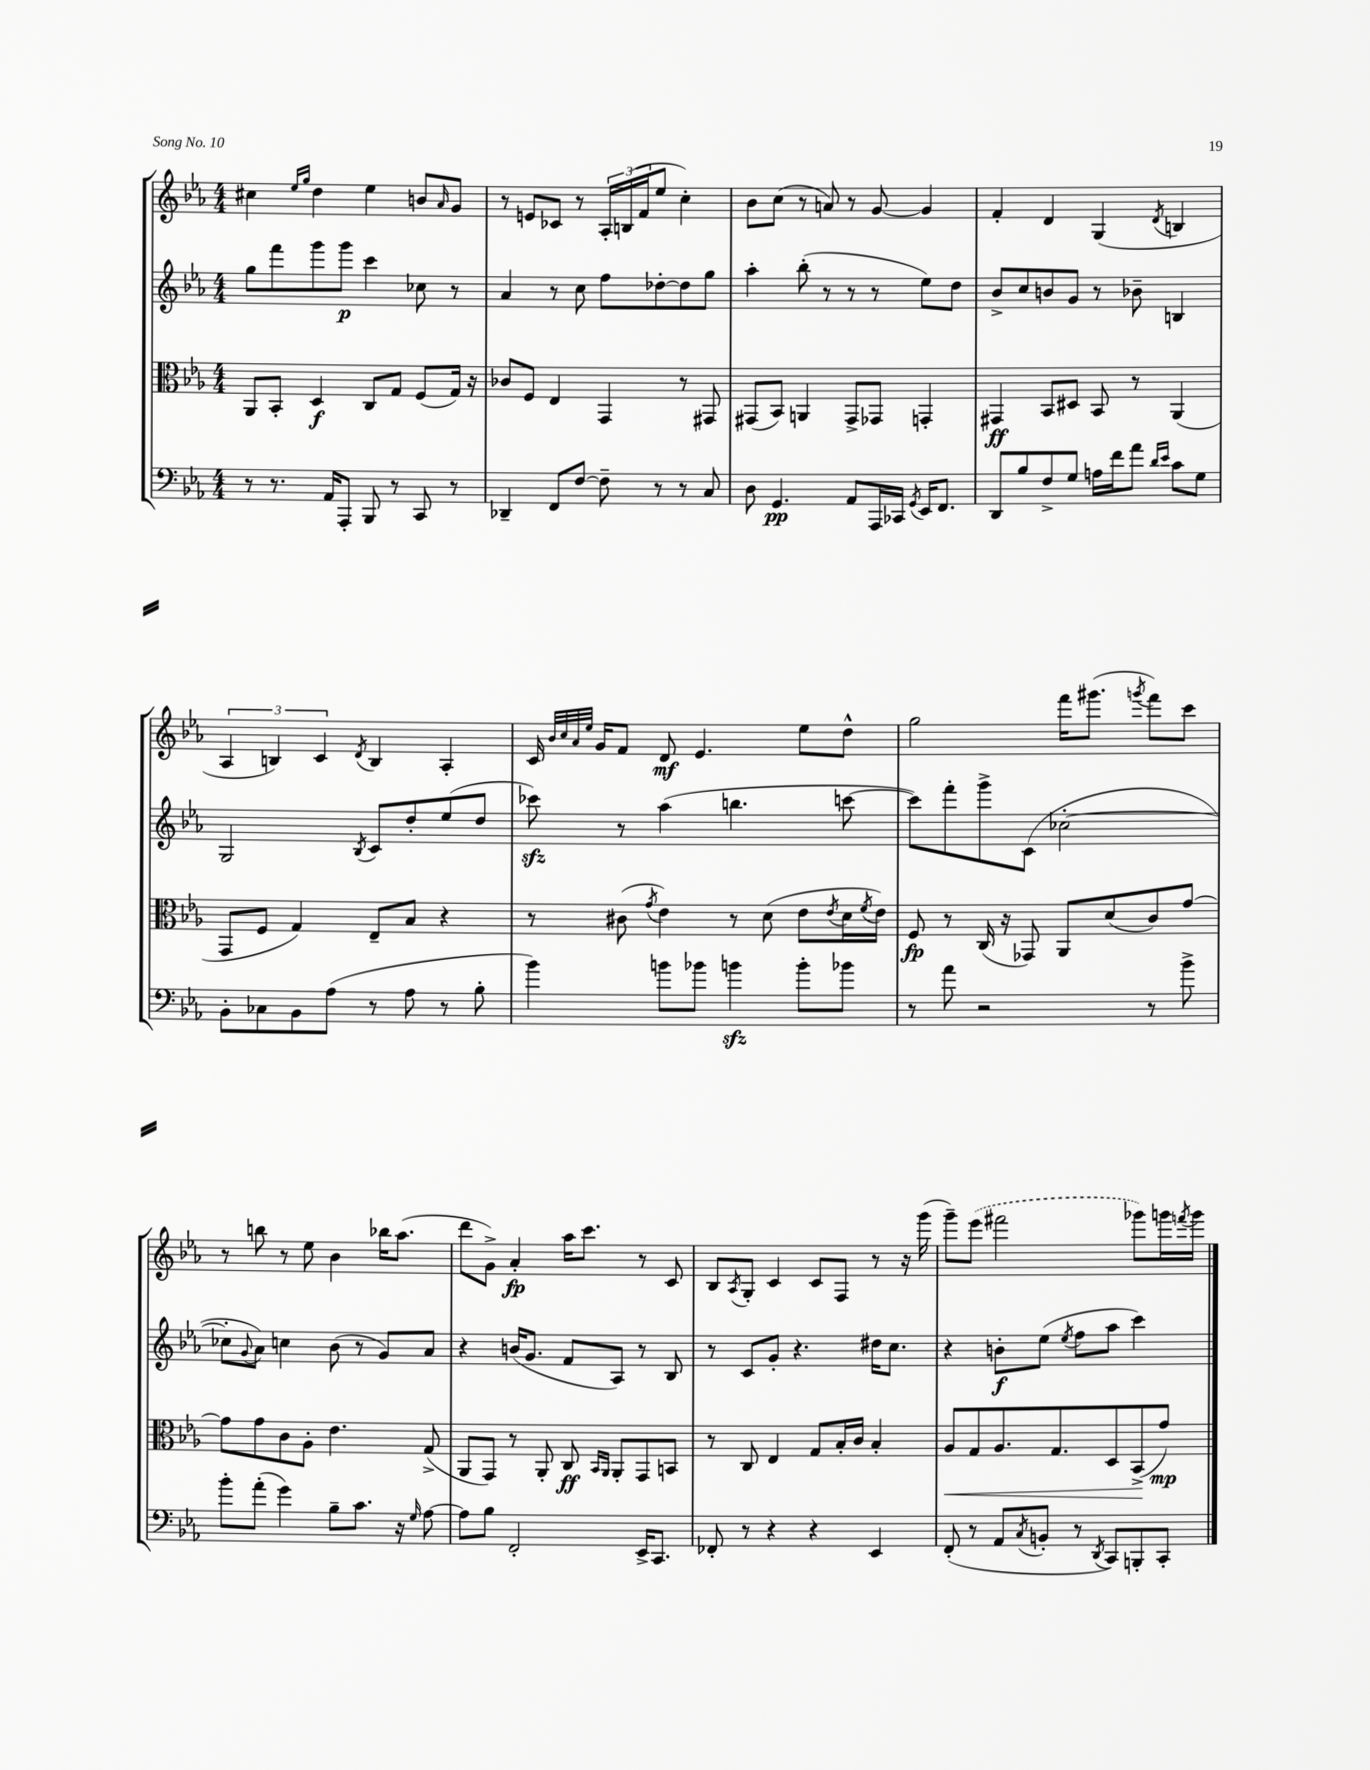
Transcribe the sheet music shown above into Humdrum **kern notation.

**kern	**kern	**kern	**kern
*staff4	*staff3	*staff2	*staff1
*clefF4	*clefC3	*clefG2	*clefG2
*k[b-e-a-]	*k[b-e-a-]	*k[b-e-a-]	*k[b-e-a-]
*M4/4	*M4/4	*M4/4	*M4/4
8r	8AA-	8gg	4cc#
8.r	8BB-'	8fff	.
.	.	.	16qqee-
.	.	.	16qqgg
.	4D	8ggg	4dd
16AA-	.	.	.
8AAA-'	.	8ggg	.
8BBB-	8C	4ccc	4ee-
8r	8G	.	.
8CC	(8F	8cc-	8b
.	.	.	16qqa-
8r	16G)	8r	8g
.	16r	.	.
=	=	=	=
4DD-~	8c-	4a-	8r
.	8F	.	8e
8FF	4E-	8r	8c-
[8F	.	8cc	8r
8F~]	4GG	8ff	24A-'
.	.	.	(24B
.	.	.	24f
8r	.	[8dd-'	8ee-
8r	8r	8dd-]	4cc')
8C	8GG#	8gg	.
=	=	=	=
8D	(8GG#	4aa-'	8b-
4.GG	8BB-)	.	(8cc
.	4AA	(8bb-'	8r
.	.	8r	8a)
8AA-	8GG#^	8r	8r
16AAA-	8GG-	8r	[8g
16CC-	.	.	.
8qGG	.	.	.
16EE-	4GG'	8ee-)	4g]
8.FF	.	.	.
.	.	8dd	.
=	=	=	=
8DD	4GG#	8b-^	4f'
8B-	.	8cc	.
8F^	8BB-	8b	4d
8G	8D#	8g	.
16A	8BB-	8r	(4G
16f	.	.	.
8a-	8r	8b-~	.
16qqd	.	.	.
16qqe-	.	.	8qd
8c	(4AA-	4B	4B
8G	.	.	.
=	=	=	=
8BB-'	8GG	2G	6A-
8C-	8F	.	.
.	.	.	6B)
8BB-	4G)	.	.
.	.	.	6c
(8A-	.	.	.
.	.	8qB-	8qd
8r	8E-~	8c	4B
8A-	8B-	8dd'	.
8r	4r	(8ee-	4A-'
8B-'	.	8dd	.
=	=	=	=
4b-)	8r	8ccc-)	16c
.	.	.	32qqb-
.	.	.	32qqcc
.	.	.	32qqa-
.	.	.	32qqee-
.	.	.	16g
.	(8c#	8r	8f
.	8qg	.	.
8b	4e-)	(4aa-	8d
8b-	.	.	4.e-
4b	8r	4.bb	.
.	(8d	.	.
8b'	8e-	.	8ee-
.	8qe-	.	.
8b-	16d	[8ccc	8dd^^
.	8qf	.	.
.	16e-)	.	.
=	=	=	=
8r	8F	8ccc])	2gg
8a-	8r	8fff'	.
2r	(16C	8ggg^	.
.	16r	.	.
.	8GG-)	(8c	.
.	8AA-	[2cc-'	16fff
.	.	.	(8.ggg#
.	(8d	.	.
.	.	.	8qggg
8r	8c)	.	8fff)
8b-^	[8g	.	8ccc
=	=	=	=
8b-'	8g]	8cc-']	8r
.	.	8qqg	.
(8a-'	8g	8a-)	8bb
4g)	8c	4cc	8r
.	8A-'	.	8ee-
8B-~	4.e-	(8b-	4b-
8.c	.	8r	.
.	.	8g)	16bb-
16r	.	.	(8.aa-
16qqG	.	.	.
[8A-	(8G^	8a-	.
=	=	=	=
8A-]	8AA-	4r	8ddd
8B-	8GG)	.	8g^)
2FF'	8r	(16b	4a-'
.	.	8.g	.
.	8AA-'	.	.
.	8C	8f	16aa-
.	.	.	8.ccc
.	16qqBB-	.	.
.	16qqAA-	.	.
.	8AA-'	8A-)	.
16EE-^	8GG	8r	8r
8.CC	.	.	.
.	8BB	8B-	8c
=	=	=	=
8FF-'	8r	8r	8B-
.	.	.	8qA-
8r	8C	8c	8G'
4r	4E-	8g'	4c
.	.	4.r	.
4r	8G	.	8c
.	16B-'	.	8F
.	16c	.	.
4EE-	4B-'	16dd#	8r
.	.	8.cc	.
.	.	.	16r
.	.	.	(16ggg
=	=	=	=
(8FF'	8A-	4r	8ggg~)
8r	8G	.	(8eee-
8AA-	8.A-	8b'	2fff#
8qC	.	.	.
8BB'	.	(8ee-	.
.	8.G	.	.
.	.	8qee-	.
8r	.	8ff	.
8qDD	.	.	.
8CC)	8D	8aa-	.
8BBB'	(8BB-^	4ccc)	8ggg-)
8CC'	8g)	.	16ggg
.	.	.	8qfff
.	.	.	16ggg
==	==	==	==
*-	*-	*-	*-
